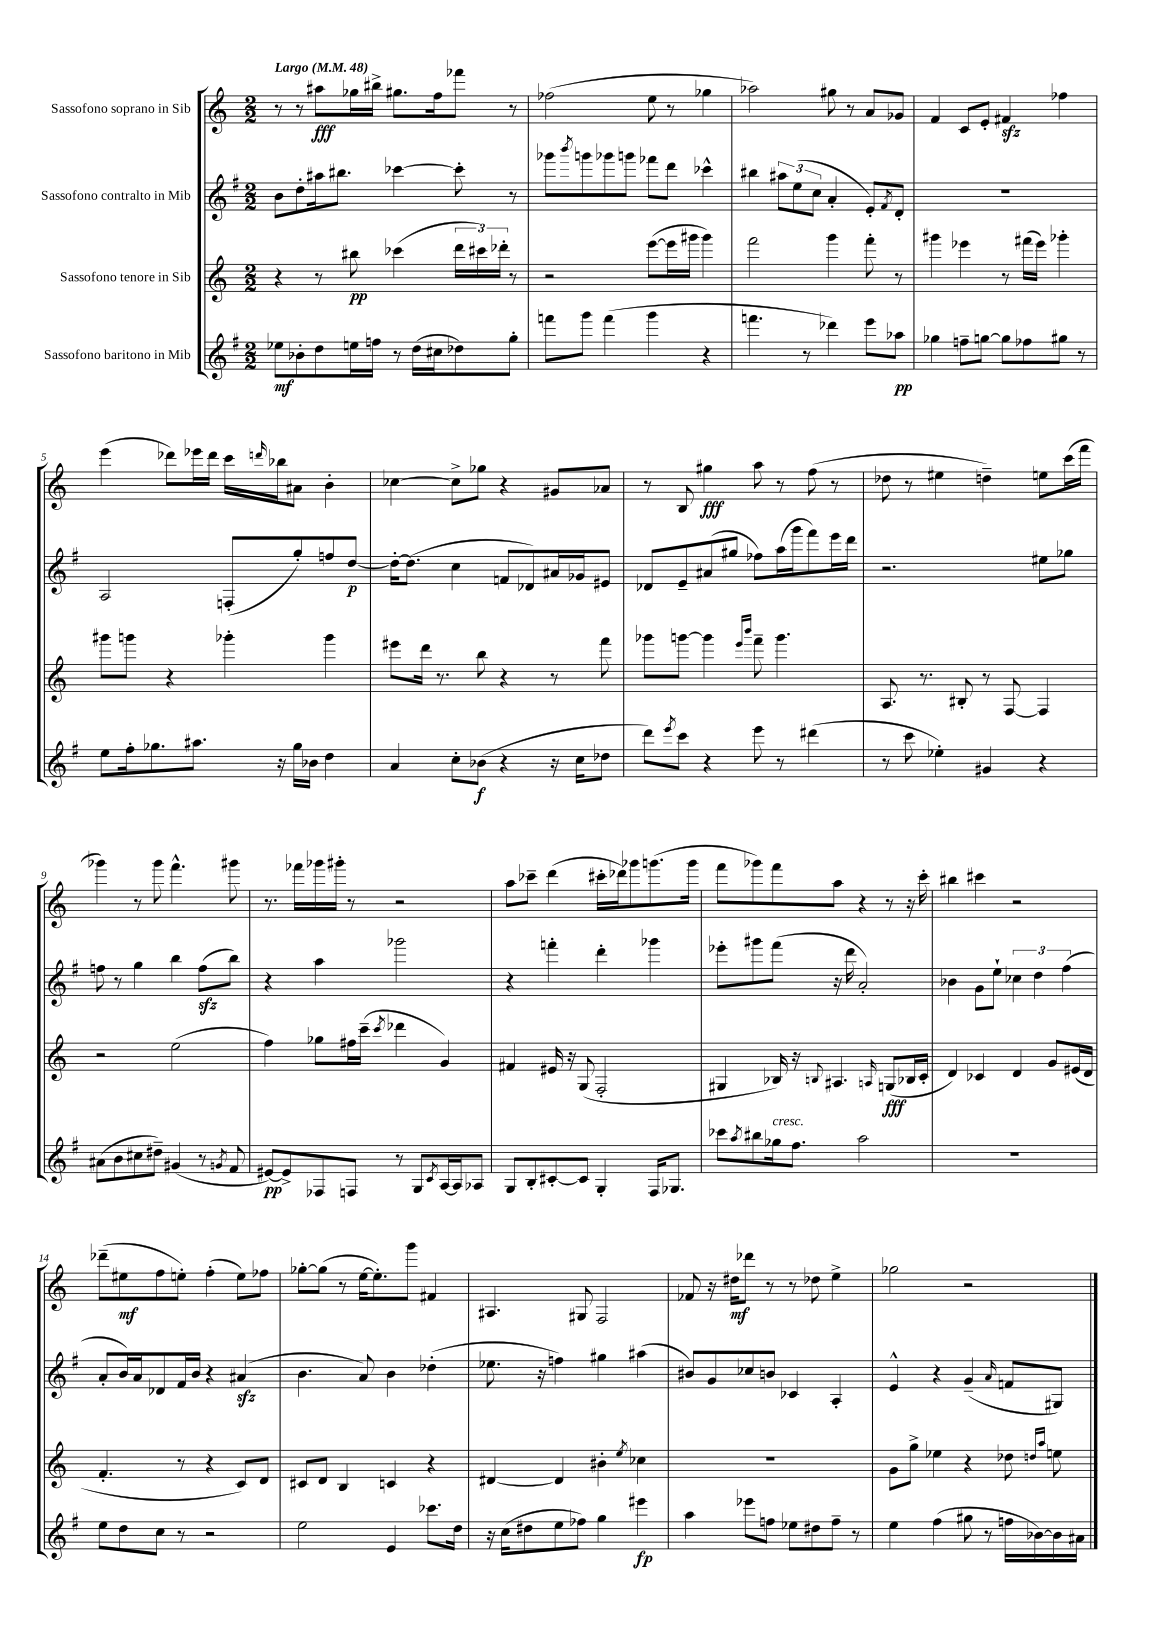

**kern	**kern	**kern	**kern
*staff4	*staff3	*staff2	*staff1
*clefG2	*clefG2	*clefG2	*clefG2
*k[f#]	*k[]	*k[f#]	*k[]
*M2/2	*M2/2	*M2/2	*M2/2
*MM48	*MM48	*MM48	*MM48
8ee-\L	4r	8b\L	8r
8b-'\	.	8dd'\	8r
8dd\	8r	16aa#\k	8aa#\L
.	.	8.bb#\J	.
16ee\L	8bb#\	.	16gg-\L
16ff\JJ	.	.	16bb#^\JJ
8r	(4ccc-\	[4ccc-\	8.gg#\L
(16dd\LL	.	.	.
16cc#\J	.	.	16ff\k
8dd-\)	24ddd\LL	8ccc-'\]	8fff-\J
.	24ccc#\)	.	.
.	24ddd-'\JJ	.	.
8gg'\J	8r	8r	8r
=	=	=	=
8fff\L	2r	8ggg-\L	(2ff-\
.	.	8qbbb/	.
8ggg\J	.	8ggg\	.
(4fff\	.	8ggg-\	.
.	.	8ggg\J	.
4ggg\	([8eee\L	8fff-\L	8ee\
.	16eee\]L	8ddd\J	8r
.	16ggg#\JJ	.	.
4r	4ggg#\)	4ccc-^^\	4gg-\
=	=	=	=
4.fff\	2fff\	4bb#\	2aa-\)
.	.	12aa#\L	.
.	.	(12ee\	.
8r	.	.	.
.	.	12cc\J	.
4ddd-\)	4ggg\	4a'/	8gg#\
.	.	.	8r
8eee\L	8fff'\	8e'/L)	8a/L
.	.	8qf#/	.
8aa-\J	8r	8d'/J	8g-/J
=	=	=	=
4gg-\	4ggg#\	1r	4f/
8ff~\L	4eee-\	.	8c/L
[8gg\J	.	.	8e'/J
8gg\]L	8r	.	4f#/
8ff-\	(16fff#\LL	.	.
.	16eee-\JJ)	.	.
8gg#\J	4ggg-'\	.	4ff-\
8r	.	.	.
=	=	=	=
8ee\L	8ggg#\L	2A/	(4eee\
16ff#'\k	8ggg\J	.	.
8.gg-\	.	.	.
.	4r	.	8ddd-\L)
8.aa#\J	.	.	16eee-\L
.	.	.	16ddd-\JJ
.	4ggg-'\	(8F'/L	16ccc\LL
.	.	.	16qqddd/
16r	.	.	16bb-\J
16gg-\LL	.	8gg'/)	8a#\J
16b-\JJ	.	.	.
4dd\	4ggg-\	8ff/	4b'\
.	.	[8dd/J	.
=	=	=	=
4a/	8eee#\L	16dd'\_LK	[4cc-\
.	.	(8.dd\]J	.
.	16ddd\Jk	.	.
.	8.r	.	.
8cc'\L	.	4cc\	8cc-^\]L
(8b-\J	8bb\	.	8gg-\J
4r	4r	8f/L	4r
.	.	8d-/)	.
16r	8r	16a#/L	8g#/L
16cc\LK	.	16g-/J	.
8dd-\J	8fff\	8e#/J	8a-/J
=	=	=	=
8ddd\L)	8ggg-\L	8d-/L	8r
8qeee/	.	.	.
8ccc\J	[8ggg\J	8e~/	8B/
4r	4ggg\]	(8a#/	4gg#\
.	.	8gg#/J	.
.	16qqeee/LL	.	.
.	16qqbbb/JJ	.	.
8eee\	8fff~\	8ff-\L)	8aa\
8r	4.ggg\	(16aa\L	8r
.	.	16ggg\J	.
(4ddd#\	.	8fff#\)	(8ff\
.	.	16eee\L	8r
.	.	16ddd\JJ	.
=	=	=	=
8r	8.A/	2.r	8dd-\
8ccc\	.	.	8r
.	8.r	.	.
4ee-'\)	.	.	4ee#\
.	8B#'/	.	.
4g#/	8r	.	4dd~\)
.	[8F/	.	.
4r	4F/]	8ee#\L	8ee\L
.	.	8gg-\J	(16ccc\L
.	.	.	16fff\JJ
=	=	=	=
(8a#\L	2r	8ff\	4ggg-\)
8b\	.	8r	.
8cc#\	.	4gg\	8r
8dd#~\J)	.	.	8ggg-\
(4g#/	(2ee\	4bb\	4.fff^^\
8r	.	(8ff\L	.
8qg/	.	.	.
8f#/	.	8bb\J)	8ggg#\
=	=	=	=
[8e#/L)	4ff\)	4r	8.r
8e#^/]	.	.	.
.	.	.	16fff-\LL
8F-/	8gg-\L	4aa\	16ggg-\
.	.	.	16ggg#'\JJ
8F/J	16ff#\L	.	8r
.	(16ccc~\JJ	.	.
.	8qccc/	.	.
8r	4ddd-\	2ggg-\	2r
8G/L	.	.	.
8qc/	.	.	.
[16A/L	4g/)	.	.
16A/]J	.	.	.
8A-/J	.	.	.
=	=	=	=
8G/L	4f#/	4r	8aa\L
8B'/	.	.	8ccc-~\J
[8c#'/	16e#/	4fff'\	(4ddd\
.	16r	.	.
8c#/]J	(8G/	.	.
4G'/	2F'/	4ddd'\	16ccc#'\LL
.	.	.	16ddd-\J)
.	.	.	8ggg-\
16F#/LK	.	4ggg-\	(8.ggg\
8.G-/J	.	.	.
.	.	.	16ggg\Jk
=	=	=	=
8ccc-\L	4G#/	8eee-'\L	8fff\L
8qaa/	.	.	.
8bb#\	.	8ggg#\	8ggg-\)
16gg-\k	16B-/)	(8fff#\J	8fff\
8.ff#\J	16r	.	.
.	8qqB/	.	.
.	4.A#/	16r	8aa\J
.	.	16ddd\	.
2aa\	.	2a'/)	4r
.	16qqA/	.	.
.	(8G/L	.	8r
.	16B-/L	.	16r
.	16c'/JJ	.	16ccc'\
=	=	=	=
1r	4d/)	4b-\	4bb#\
.	4c-/	8g\L	4ccc#\
.	.	8ee`\J	.
.	4d/	6cc-\	2r
.	.	6dd\	.
.	8g/L	.	.
.	.	(6ff#\	.
.	(16e#/L	.	.
.	16d/JJ	.	.
=	=	=	=
8ee\L	4.f'/	8a'/L	(8ddd-~\L
8dd\	.	16b/L)	8ee#\
.	.	16a/J	.
8cc\J	.	8d-/	8ff\
8r	8r	16f#/L	8ee'\J)
.	.	16b/JJ	.
2r	4r	4r	(4ff'\
.	8c/L)	(4a#/	8ee\L)
.	8d/J	.	8ff-\J
=	=	=	=
2ee\	8c#/L	4.b\	[8gg-'\L
.	8d/J	.	(8gg-\]J
.	4B/	.	8r
.	.	8a/)	[16ee\LK
.	.	.	8.ee'\])
4e/	4c/	4b\	.
.	.	.	8ggg\J
8.ccc-\L	4r	(4dd-'\	4f#/
16dd\Jk	.	.	.
=	=	=	=
16r	[4d#/	8.ee-\	4.A#/
(16cc\LK	.	.	.
8dd#\	.	.	.
.	.	16r	.
8ee\	4d#/]	4ff\)	.
8ff-\J)	.	.	8G#/
4gg\	4b#'\	4gg#\	2F/
.	8qee/	.	.
4eee#\	4cc-\	(4aa#\	.
=	=	=	=
4aa\	1r	8b#/L)	8f-/
.	.	8g/	16r
.	.	.	16dd#\LK
8eee-\L	.	8cc-/	8ddd-\J
8ff\J	.	8b/J	8r
8ee-\L	.	4c-/	8r
8dd#\	.	.	8dd-\
8ff~\J	.	4A'/	4ee^\
8r	.	.	.
=	=	=	=
4ee\	8g\L	4e^^/	2gg-\
.	8gg^\J	.	.
(4ff#\	4ee-\	4r	.
8gg#\	4r	(4g~/	2r
8r	.	.	.
.	.	16qqa/	.
16ff\LL	8dd-\	8f/L	.
[16b-\)	.	.	.
.	16qqdd/LL	.	.
.	16qqaa/JJ	.	.
16b-\]	8ee\	8G#/J)	.
16a#\JJ	.	.	.
==	==	==	==
*-	*-	*-	*-
